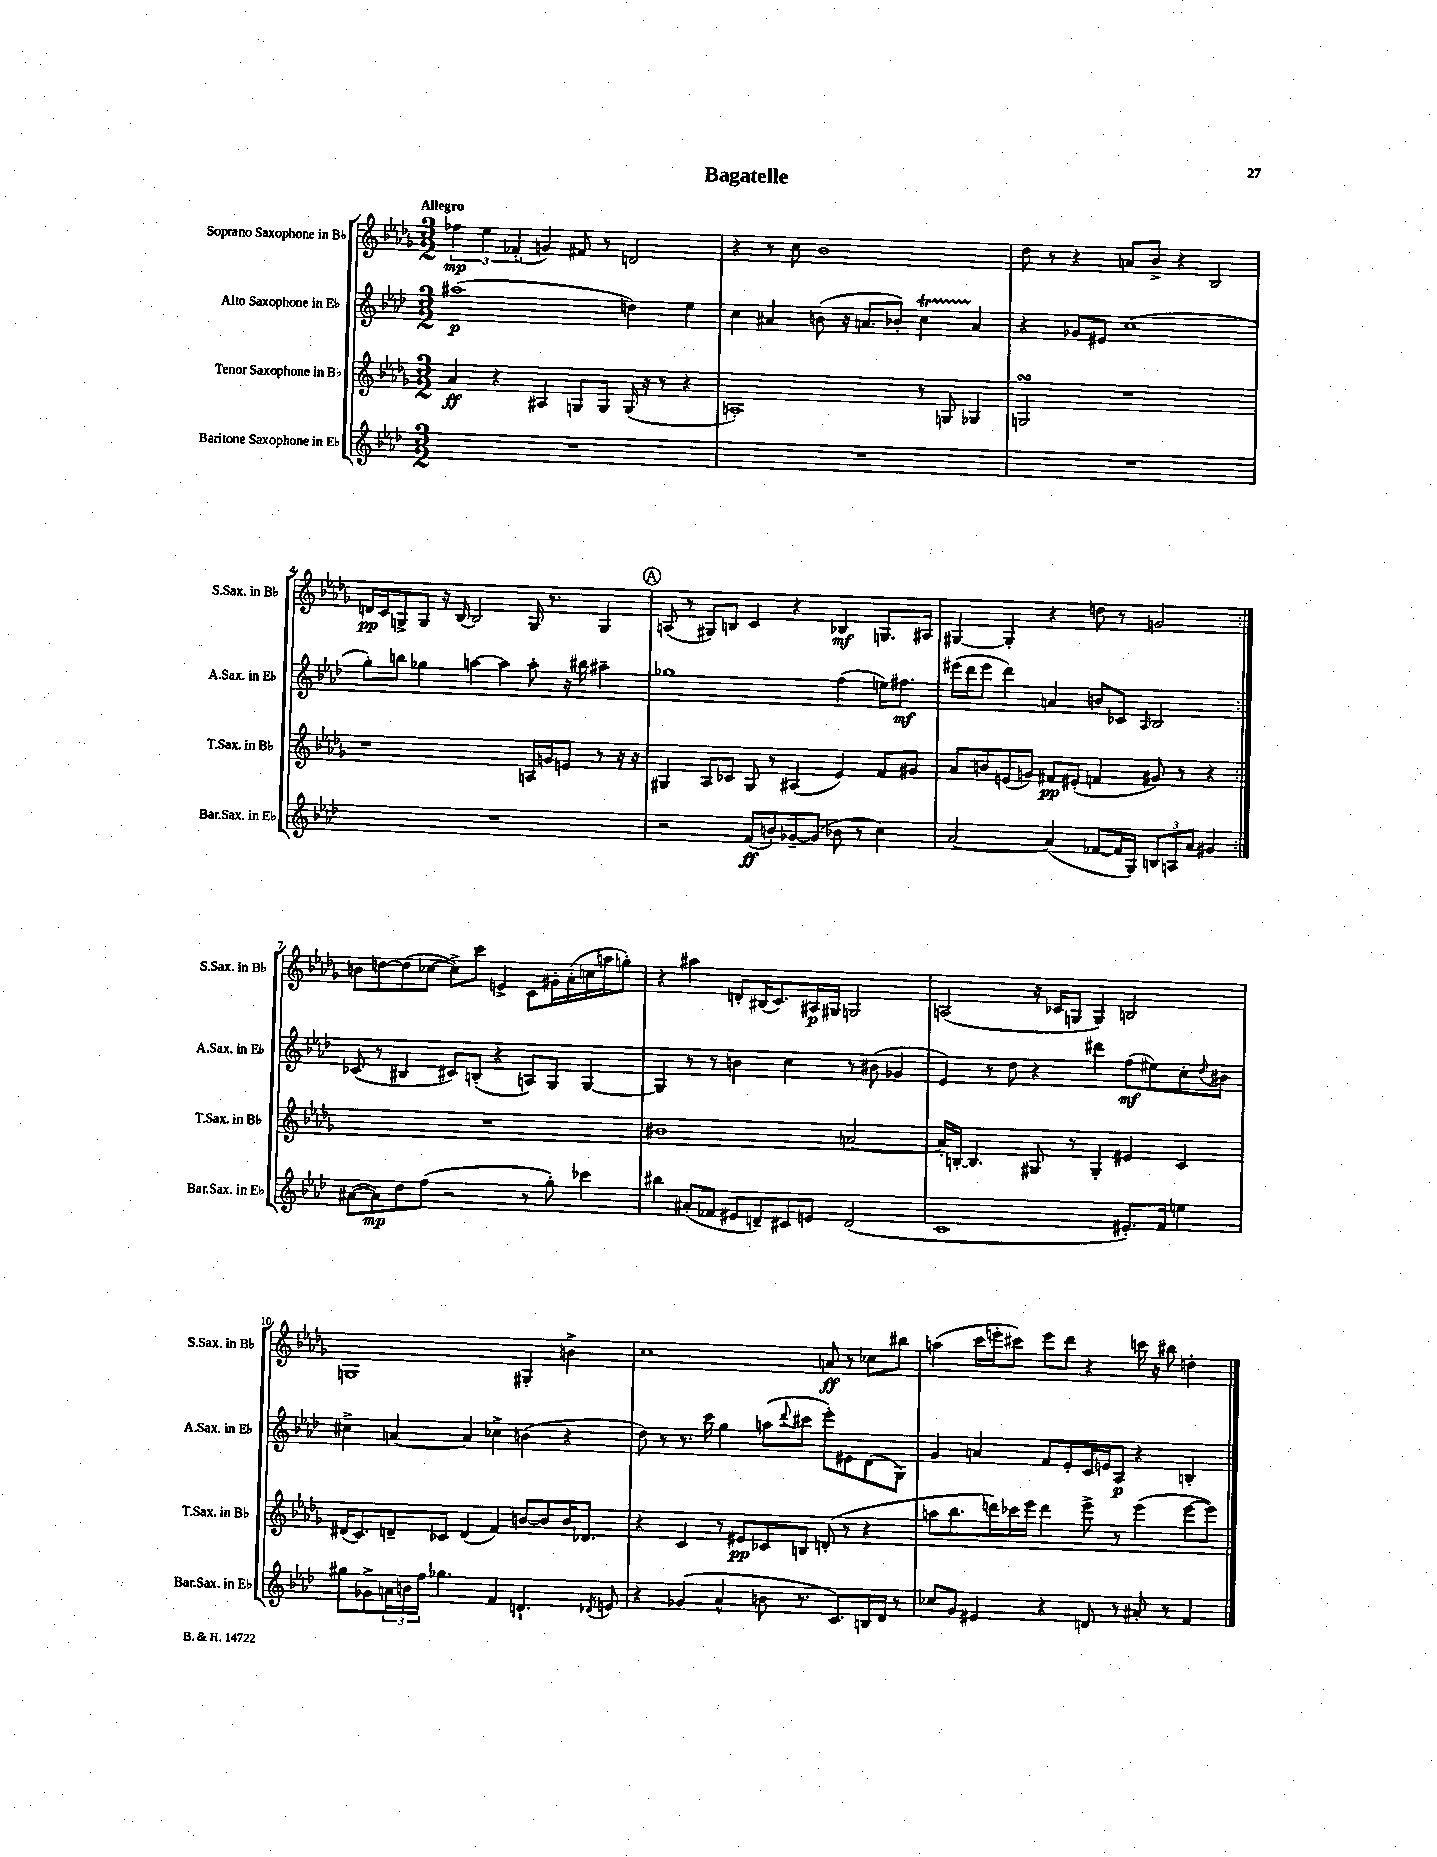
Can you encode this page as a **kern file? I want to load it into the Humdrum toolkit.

**kern	**kern	**kern	**kern
*staff4	*staff3	*staff2	*staff1
*clefG2	*clefG2	*clefG2	*clefG2
*k[b-e-a-d-]	*k[b-e-a-d-g-]	*k[b-e-a-d-]	*k[b-e-a-d-g-]
*M3/2	*M3/2	*M3/2	*M3/2
1.r	4a-	(1aa#	6ff-
.	.	.	6ee-
.	4r	.	.
.	.	.	(6f-'
.	4A#	.	4g)
.	8G	.	8f#
.	8G	.	8r
.	(16G	4dd)	2d
.	16r	.	.
.	8r	.	.
.	4r	4ee-	.
=	=	=	=
1.r	1A')	4cc	4r
.	.	4a#	8r
.	.	.	8cc
.	.	(8b	1b-
.	.	16r	.
.	.	8.a	.
.	.	8b-')	.
.	8r	4cc	.
.	8G	.	.
.	4G-	4a	.
=	=	=	=
1.r	2G	4r	8dd-
.	.	.	8r
.	.	8g-	4r
.	.	8e#	.
.	1r	(1cc	8a
.	.	.	8b-^
.	.	.	4r
.	.	.	2B-
=	=	=	=
1.r	1r	8gg')	16d
.	.	.	16c
.	.	8bb	8G^
.	.	4gg-	8G
.	.	.	16r
.	.	.	[16B-
.	.	[4aa	2B-]
.	.	4aa]	.
.	16A	8aa'	16G
.	16g	.	8.r
.	8e	16r	.
.	.	16bb#	.
.	8r	4aa#~	4G
.	16r	.	.
.	16r	.	.
=	=	=	=
2r	4G#	1gg-	(8A
.	.	.	8r
.	8A-	.	8G#)
.	8c-	.	8B
(8f	8G#	.	4c
8b')	8r	.	.
[8g-~	(4A#	.	4r
(8g-]	.	.	.
8b-	4e-)	(4ff	4B-
8r	.	.	.
4cc)	8f	16ee)	8.G
.	.	8.ff#	.
.	8g#	.	.
.	.	.	16A#
=	=	=	=
[2a-	8a-	(16eee#	[4G#
.	.	16ddd-	.
.	8b	8eee#	.
.	(8e	4ddd-)	4G#']
.	8g)	.	.
(4a-]	8f#	4a	4r
.	(8e#'	.	.
[8f-	4f	8b	8dd
16f-]	.	8c-	8r
16G)	.	.	.
.	.	16qqA-	.
12B	8g#)	2B-	2g
12A	.	.	.
.	8r	.	.
12a-	.	.	.
4g#	4r	.	.
=:|!	=:|!	=:|!	=:|!
([8a#	1.r	(8c-	8b
8a#])	.	8r	[8dd
8dd-	.	4B#	(8dd]
(8ff	.	.	[8cc-
2r	.	8c#)	8cc-^])
.	.	(8B'	8ccc
.	.	4r	4e^
8r	.	8A)	8c
8gg')	.	8G	16g#'
.	.	.	(16a-'
4ccc-	.	[4G	16cc
.	.	.	16aa
.	.	.	8gg')
=	=	=	=
4bb#	1b#	4G]	4r
(8a#'	.	8r	4aa#
8f-	.	8r	.
8e#	.	4b	8d'
8d~)	.	.	(16B#
.	.	.	8.c)
8c#	.	4cc	.
8e	.	.	16A#
.	.	.	16G#
(2d	[2a	8r	2G
.	.	(8b#	.
.	.	4g-	.
=	=	=	=
1c	16a']	4e-)	(2A
.	[16B'	.	.
.	4.B]	.	.
.	.	8r	.
.	.	8dd-	.
.	8G#	4r	16r
.	.	.	16c-
.	8r	.	8G
.	4G#'	4ddd#	4G)
8.e#')	4e#	(8ff	2B
.	.	8ee#)	.
16f	.	.	.
4ee	4c	8cc'	.
.	.	8qqdd-	.
.	.	8b#	.
=	=	=	=
8gg#	(16d#	4cc#^	1G
.	8.c)	.	.
8g-^	.	.	.
24a	8d~	[4a	.
24b	.	.	.
24ff	.	.	.
4.gg-	8c-	.	.
.	(4d	4a]	.
4f	4f)	4cc-^	.
4.d`	[8b	(4b	4G#'
.	8b]	.	.
.	16b	4r	4b^
.	8.d-	.	.
8qd-	.	.	.
8e	.	.	.
=	=	=	=
4r	4r	8dd-)	1cc
.	.	8r	.
(4g-	4c	8.r	.
.	.	16ccc	.
4a-^^	8r	4gg	.
.	8e#	.	.
8b	8c-	(8aa	.
.	.	8qqddd-	.
8.r	8B	8ccc#	.
.	(8d'	8eee-')	8a
8.c)	.	.	.
.	8r	8e#	8r
16B	4r	(8d-	8cc-
16d-	.	.	.
8r	.	8G)	8bb#
=	=	=	=
8cc-	8aa	4g	(4aa
8g	8.bb-	.	.
4e#	.	4a	16ccc
.	16ddd)	.	16eee'
.	16ccc-	.	8ccc#)
.	16eee-	.	.
4r	4ddd	8f	8eee
.	.	8e-'	8ddd-
8d	8eee-^	16c	4r
.	.	16e	.
8r	8r	8A-	.
8a#'	(4eee-	4r	16ccc
.	.	.	16r
8r	.	.	8bb#
4f	[8eee-	4B'	4dd'
.	8eee-])	.	.
==	==	==	==
*-	*-	*-	*-
